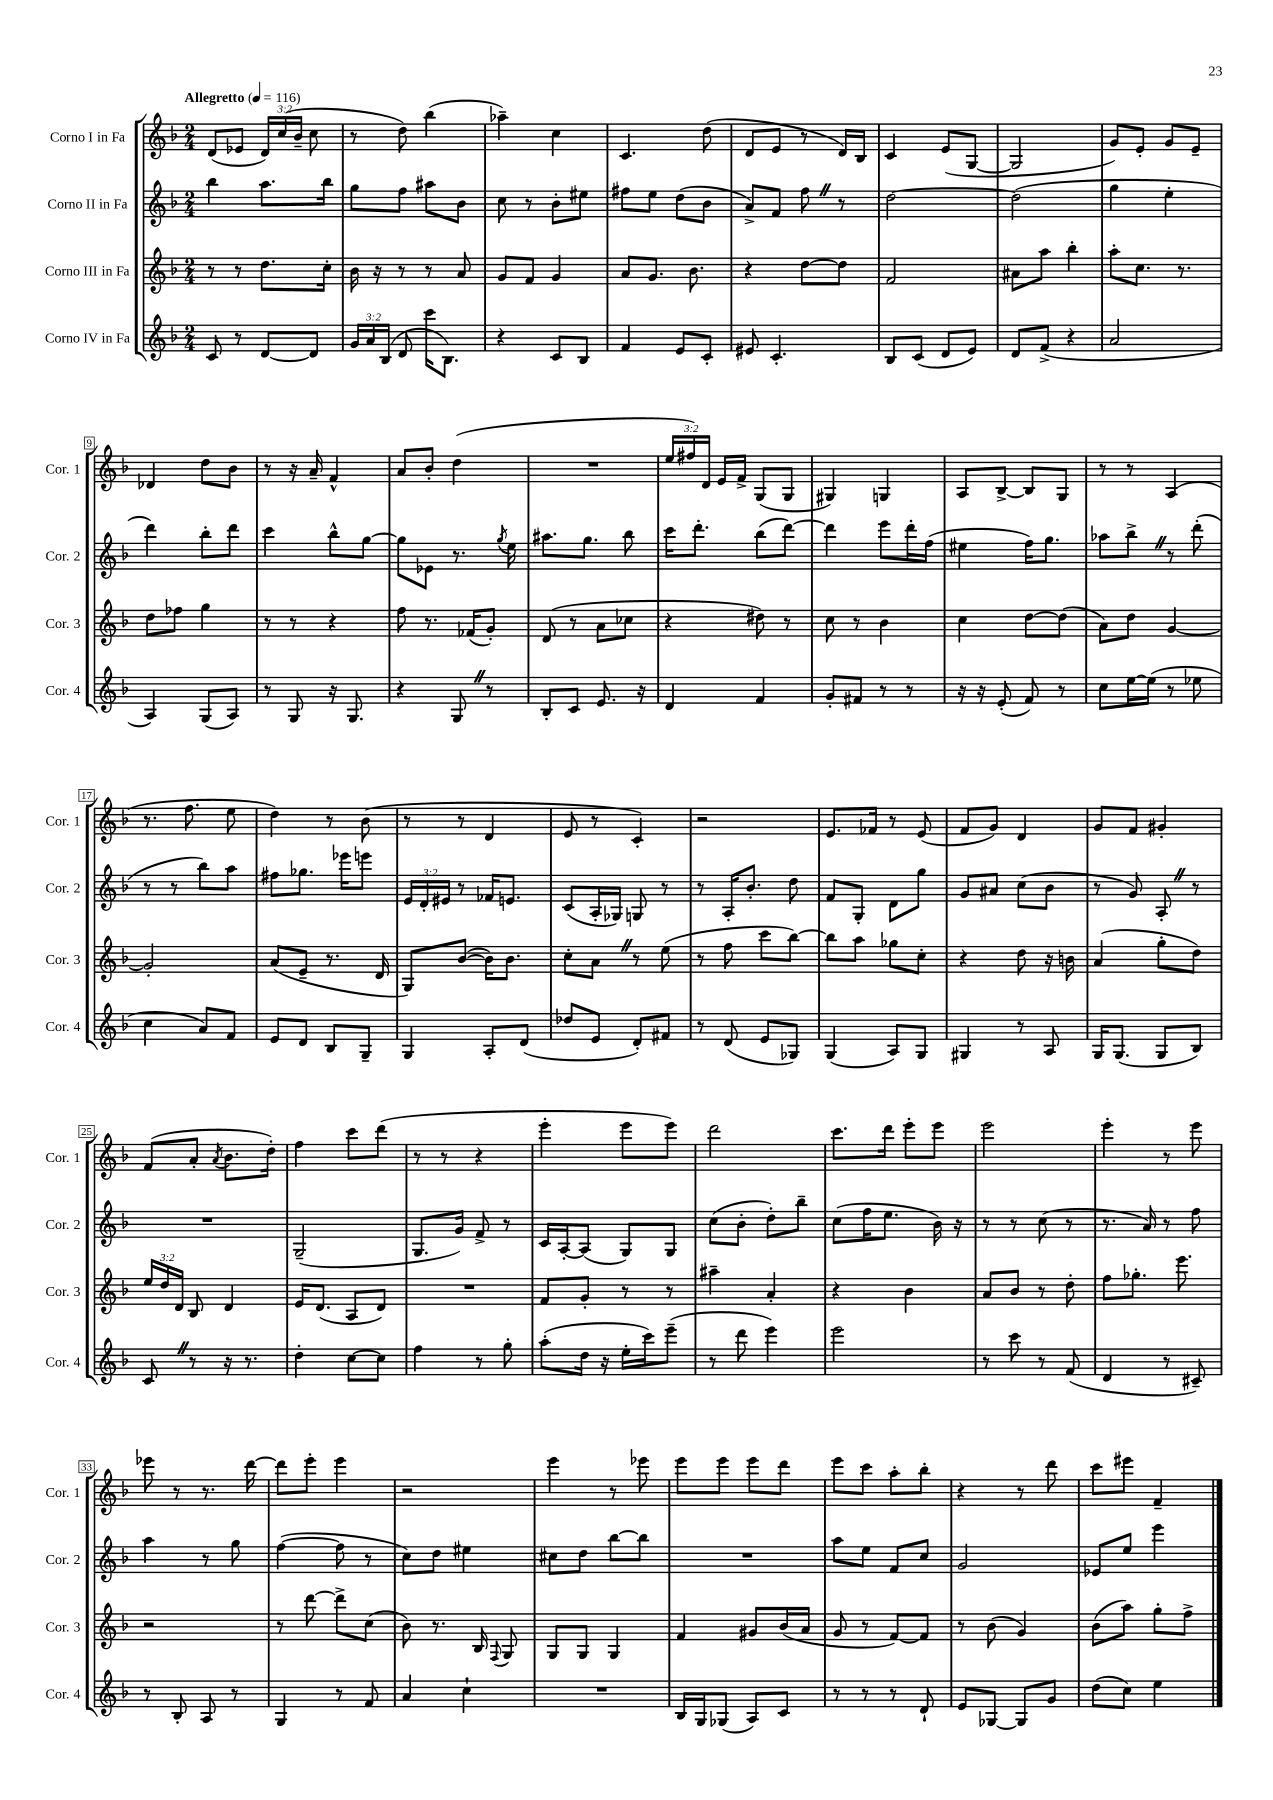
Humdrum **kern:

**kern	**kern	**kern	**kern
*part4	*part3	*part2	*part1
*staff4	*staff3	*staff2	*staff1
*I"Corno IV in Fa	*I"Corno III in Fa	*I"Corno II in Fa	*I"Corno I in Fa
*I'Cor. 4	*I'Cor. 3	*I'Cor. 2	*I'Cor. 1
*clefG2	*clefG2	*clefG2	*clefG2
*k[b-]	*k[b-]	*k[b-]	*k[b-]
*M2/4	*M2/4	*M2/4	*M2/4
*MM116	*MM116	*MM116	*MM116
=1	=1	=1	=1
!	!	!	!LO:TX:a:B:t=Allegretto
8c/	8r	4bb-\	(8d/L
8r	8r	.	8e-X/J
[8d/L	8.dd\L	8.aa\L	24d/LL)
.	.	.	(24cc/
.	.	.	24b-~/JJ
8d/J]	.	.	8cc\
.	16cc'\Jk	16bb-\Jk	.
=2	=2	=2	=2
24g/LL	16b-\	8gg\L	8r
24a/	.	.	.
.	16r	.	.
(24B-/JJ	.	.	.
8d/	8r	8ff\J	8dd\)
16ccc\KL	8r	8aa#X\L	(4bb-\
8.B-\J)	.	.	.
.	8a/	8b-\J	.
=3	=3	=3	=3
4r	8g/L	8cc\	4aa-X~\)
.	8f/J	8r	.
8c/L	4g/	8b-'\L	4cc\
8B-/J	.	8ee#X\J	.
=4	=4	=4	=4
4f/	8a/L	8ff#X\L	4.c/
.	8.g/J	8ee\J	.
8e/L	.	(8dd\L	.
.	8.b-\	.	.
8c'/J	.	8b-\J	(8dd\
=5	=5	=5	=5
8e#X/	4r	8a^/L)	8d/L
4.c'/	.	8f/J	8e/J
.	[8dd\L	8ffZ\	8r
.	8dd\J]	8r	16d/LL)
.	.	.	16B-/JJ
=6	=6	=6	=6
8B-/L	2f/	[2dd\	4c/
(8c/J	.	.	.
8d/L	.	.	(8e/L
8e/J)	.	.	[8G/J
=7	=7	=7	=7
8d/L	8a#X\L	(2dd\]	2G/]
(8f^/J	8aa\J	.	.
4r	4bb-'\	.	.
=8	=8	=8	=8
2a/	8aa'\L	4gg\	8g/L)
.	8.cc\J	.	8e'/J
.	.	4ee'\	8g/L
.	8.r	.	.
.	.	.	8e~/J
!!LO:LB:g=z
=9	=9	=9	=9
4A/)	8dd\L	4ddd\)	4d-X/
.	8ff-X\J	.	.
(8G/L	4gg\	8bb-'\L	8dd\L
8A/J)	.	8ddd\J	8b-\J
=10	=10	=10	=10
8r	8r	4ccc\	8r
8G/	8r	.	16r
.	.	.	16a~/
16r	4r	8bb-^^\L	4f^^/
8.G/	.	.	.
.	.	[8gg\J	.
=11	=11	=11	=11
4r	8ff\	8gg\L]	8a/L
.	8.r	8e-X\J	8b-'/J
8GZ/	.	8.r	(4dd\
.	(16f-X/KL	.	.
8r	8g'/J)	.	.
.	.	8qgg/	.
.	.	16ee\	.
=12	=12	=12	=12
8B-'/L	(8d/	8.aa#X\L	2r
8c/J	8r	.	.
.	.	8.gg\J	.
8.e/	8a\L	.	.
.	8cc-X\J	8bb-\	.
16r	.	.	.
=13	=13	=13	=13
4d/	4r	16ccc\KL	24ee/LL
.	.	.	24ff#X/)
.	.	8.ddd'\J	.
.	.	.	24d/JJ
.	.	.	16e/LL
.	.	.	16f^/JJ
4f/	8dd#X\)	(8bb-\L	(8G/L
.	8r	[8ddd\J)	8G/J
=14	=14	=14	=14
8g'/L	8cc\	4ddd\]	4G#X/)
8f#X/J	8r	.	.
8r	4b-\	8eee\L	4Gn/
8r	.	16ddd'\L	.
.	.	(16ff\JJ	.
=15	=15	=15	=15
16r	4cc\	4ee#X\	8A/L
16r	.	.	.
(8e'/	.	.	[8B-^/J
8f/)	[8dd\L	16ff\KL)	8B-/L]
.	.	8.gg\J	.
8r	(8dd\J]	.	8G/J
=16	=16	=16	=16
8cc\L	8a\L)	8aa-X\L	8r
[16ee\L	8dd\J	8bb-^Z\J	8r
(16ee\JJ]	.	.	.
8r	[4g/	8r	(4A/
8ee-X\	.	(8ddd'\	.
!!LO:LB:g=z
=17	=17	=17	=17
4cc\	2g'/]	8r	8.r
.	.	8r	.
.	.	.	8.ff\
8a/L)	.	8bb-\L)	.
8f/J	.	8aa\J	8ee\
=18	=18	=18	=18
8e/L	(8a/L	8ff#X\L	4dd\)
8d/J	8e~/J	8.gg-X\J	.
8B-/L	8.r	.	8r
.	.	16eee-X\KL	.
8G~/J	.	8eeen\J	(8b-\
.	16d/	.	.
=19	=19	=19	=19
4G/	8G/L)	24e/LL	8r
.	.	24d'/	.
.	.	24e#X/JJ	.
.	([8b-/J	8r	8r
8A'/L	16b-\KL])	16f-X/KL	4d/
.	8.b-\J	8.en/J	.
(8d/J	.	.	.
=20	=20	=20	=20
8dd-X/L	8cc'\L	(8c/L	8e/
8e/J	8aZ\J	16A'/L	8r
.	.	16G-X/JJ)	.
8d'/L)	8r	8Gn/	4c'/)
8f#X/J	(8ee\	8r	.
=21	=21	=21	=21
8r	8r	8r	2r
(8d/	8ff\	16A'/KL	.
.	.	8.b-'/J	.
8e/L	8ccc\L	.	.
8G-X/J)	[8bb-\J)	8dd\	.
=22	=22	=22	=22
(4G/	8bb-\L]	8f/L	8.e/L
.	8aa\J	8G'/J	.
.	.	.	16f-X/Jk
8A/L)	8gg-X\L	8d\L	8r
8G/J	8cc'\J	8gg\J	(8e/
=23	=23	=23	=23
4G#X/	4r	8g/L	8f/L
.	.	8a#X/J	8g/J)
8r	8dd\	(8cc\L	4d/
8A/	16r	8b-\J	.
.	16bn\	.	.
=24	=24	=24	=24
16G/KL	(4a/	8r	8g/L
(8.G/J	.	.	.
.	.	8g/)	8f/J
8G/L	8gg'\L	8A'Z/	4g#X'/
8B-/J)	8dd\J)	8r	.
!!LO:LB:g=z
=25	=25	=25	=25
8cZ/	24ee/LL	2r	(8f/L
.	24dd/	.	.
.	24d/JJ	.	.
8r	8B-/	.	8a'/J
.	.	.	8qa/
16r	4d/	.	8.b-\L
8.r	.	.	.
.	.	.	16dd'\Jk)
=26	=26	=26	=26
4dd'\	16e/KL	(2G~/	4ff\
.	(8.d/J	.	.
[8cc\L	8A/L	.	8ccc\L
8cc\J]	8d/J)	.	(8ddd\J
=27	=27	=27	=27
4ff\	2r	8.G/L	8r
.	.	.	8r
.	.	16g/Jk)	.
8r	.	8f^/	4r
8gg'\	.	8r	.
=28	=28	=28	=28
(8aa'\L	8f/L	16c/LL	4eee'\
.	.	[16A'/J	.
16dd\Jk	8g'/J	(8A/J]	.
16r	.	.	.
16ee'\LL	8r	8G/L)	8eee\L
16ccc\J)	.	.	.
(8eee~\J	8r	8G/J	8eee\J)
=29	=29	=29	=29
8r	4aa#X~\	(8cc\L	2ddd\
8ddd\	.	8b-'\J	.
4eee\)	4a'/	8dd'\L)	.
.	.	8bb-~\J	.
=30	=30	=30	=30
2eee\	4r	(8cc\L	8.ccc\L
.	.	16ff\K	.
.	.	8.ee\J	16ddd\Jk
.	4b-\	.	8eee'\L
.	.	16b-\)	8eee\J
.	.	16r	.
=31	=31	=31	=31
8r	8a/L	8r	2eee\
8ccc\	8b-/J	8r	.
8r	8r	(8cc\	.
(8f/	8dd'\	8r	.
=32	=32	=32	=32
4d/	8ff\L	8.r	4eee'\
.	8.gg-X'\J	.	.
.	.	16a/)	.
8r	.	8r	8r
.	8.eee\	.	.
8c#X~/)	.	8ff\	8eee\
!!LO:LB:g=z
=33	=33	=33	=33
8r	2r	4aa\	8eee-X\
8B-'/	.	.	8r
8A/	.	8r	8.r
8r	.	8gg\	.
.	.	.	[16ddd\
=34	=34	=34	=34
4G/	8r	([4ff\	8ddd\L]
.	[8ddd\	.	8eee'\J
8r	8ddd^\L]	8ff\]	4eee\
8f/	(8cc\J	8r	.
=35	=35	=35	=35
4a/	8b-\)	8cc\L)	2r
.	8.r	8dd\J	.
4cc`\	.	4ee#X\	.
.	16B-/	.	.
.	8qqF/	.	.
.	8G/	.	.
=36	=36	=36	=36
2r	8G/L	8cc#X\L	4eee\
.	8G/J	8dd\J	.
.	4G/	[8bb-\L	8r
.	.	8bb-\J]	8eee-X\
=37	=37	=37	=37
16B-/LL	4f/	2r	8eee\L
16G/J	.	.	.
(8G-X/J	.	.	8eee\J
8A/L)	8g#X/L	.	8eee\L
8c/J	(16b-/L	.	8ddd\J
.	16a/JJ	.	.
=38	=38	=38	=38
8r	8g/	8aa\L	8eee\L
8r	8r	8ee\J	8ccc\J
8r	[8f/L)	8f/L	8aa'\L
8d`/	8f/J]	8cc/J	8bb-'\J
=39	=39	=39	=39
8e/L	8r	2g/	4r
[8G-X/J	(8b-\	.	.
8G-/L]	4g/)	.	8r
8g/J	.	.	8ddd\
=40	=40	=40	=40
(8dd\L	(8b-\L	8e-X/L	8ccc\L
8cc\J)	8aa\J)	8ee/J	8eee#X\J
4ee\	8gg'\L	4eee\	4f~/
.	8ff^\J	.	.
==	==	==	==
*-	*-	*-	*-
